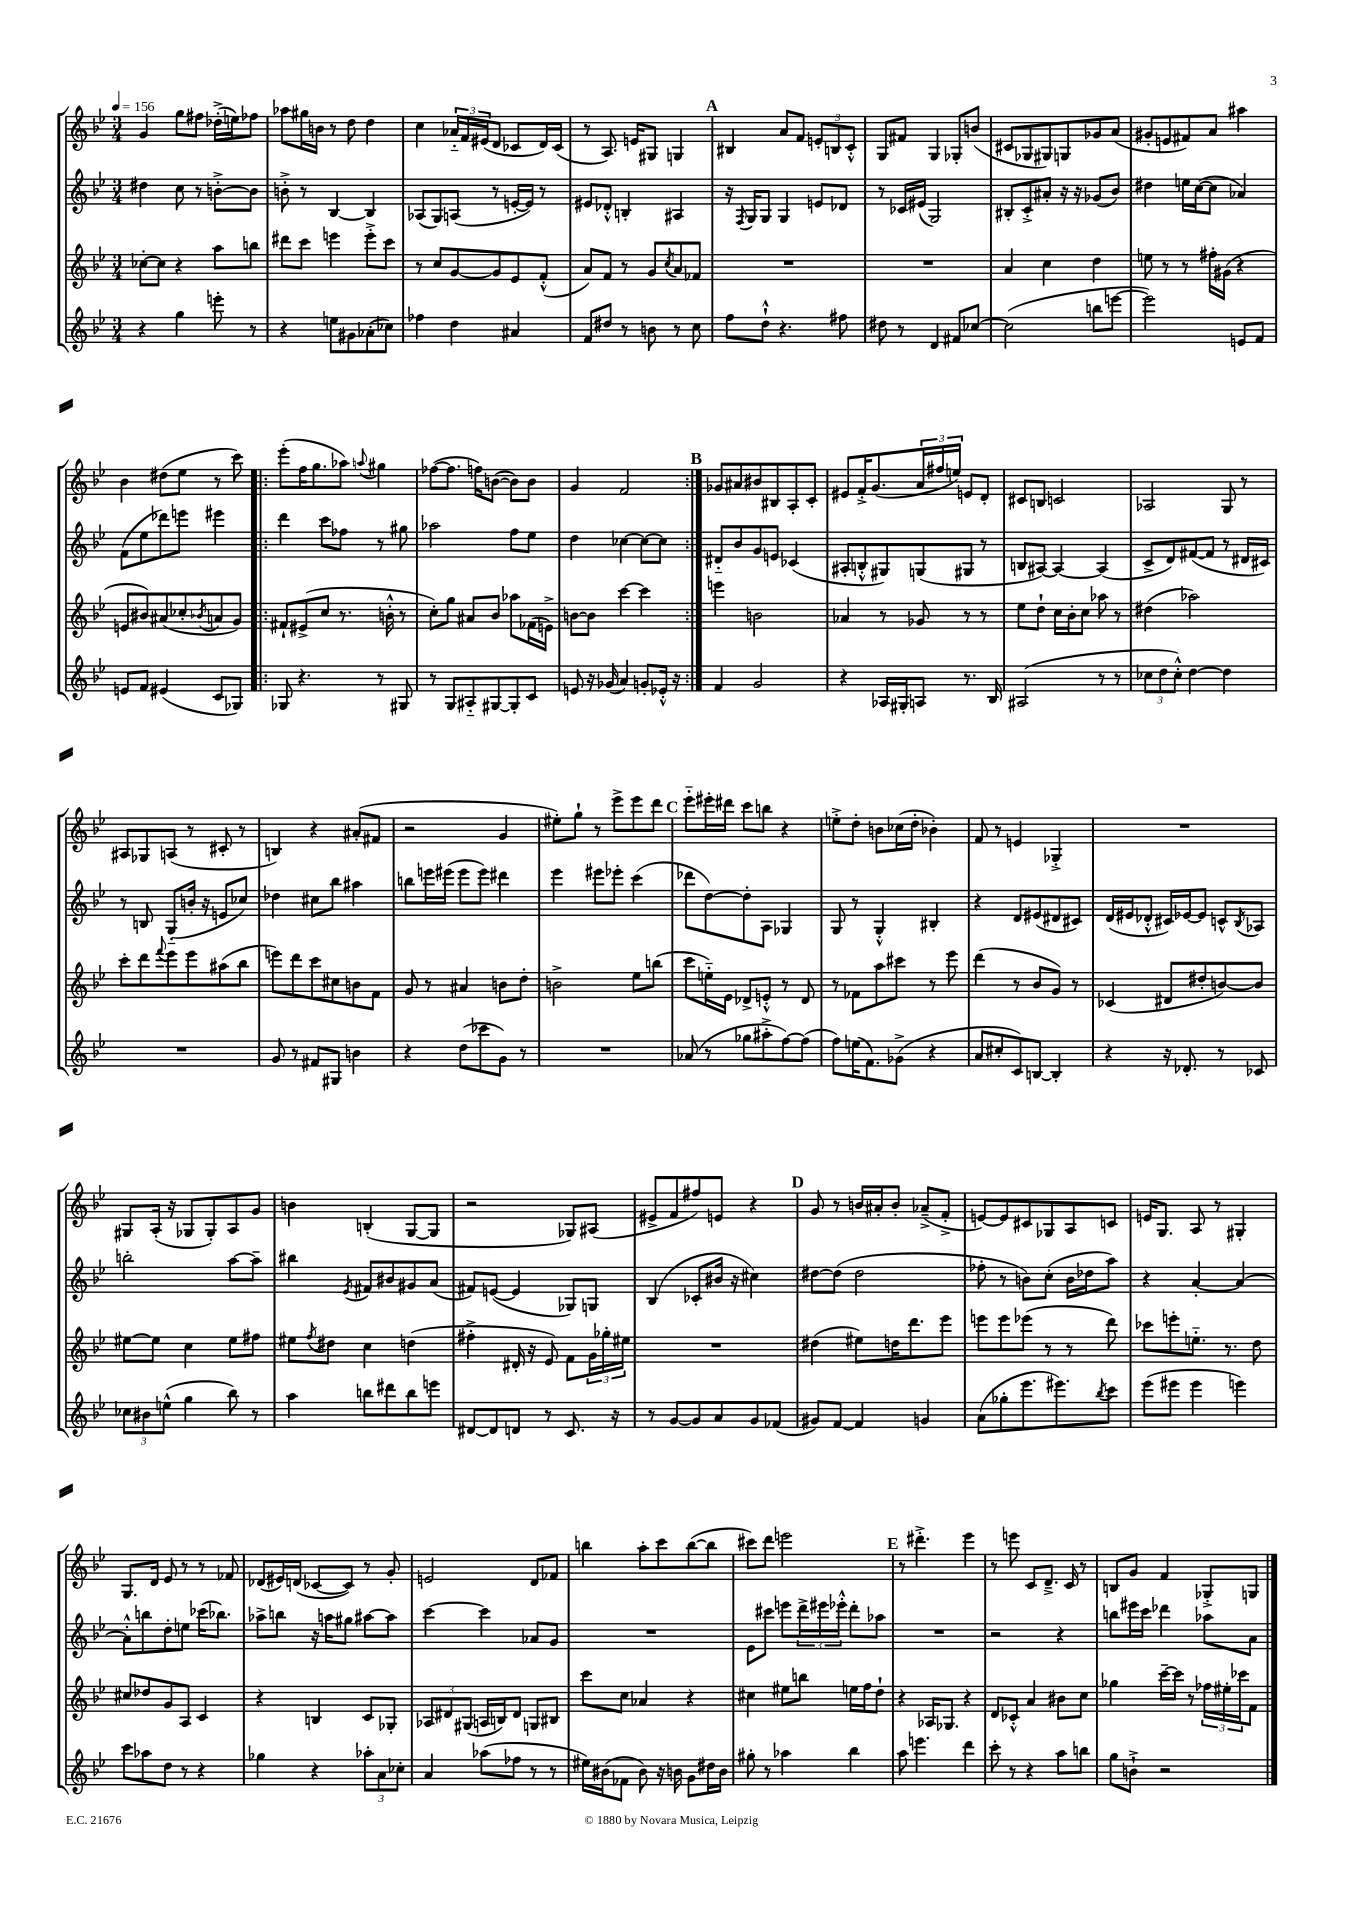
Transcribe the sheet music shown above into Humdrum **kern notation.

**kern	**kern	**kern	**kern
*staff4	*staff3	*staff2	*staff1
*clefG2	*clefG2	*clefG2	*clefG2
*k[b-e-]	*k[b-e-]	*k[b-e-]	*k[b-e-]
*M3/4	*M3/4	*M3/4	*M3/4
*MM156	*MM156	*MM156	*MM156
4r	[8cc-'	4dd#	4g
.	8cc-]	.	.
4gg	4r	8cc	8gg
.	.	8r	8ff#
8eee'	8aa	[8b'^	(16dd-'^
.	.	.	16ee)
8r	8bb	8b]	8ff-
=	=	=	=
4r	8ddd#	8b'^	8aa-
.	8ccc	8r	16gg#
.	.	.	16b
8ee	4eee	[4B-	8r
8g#	.	.	8dd
(8a-'	8eee'^	4B-]	4dd
8cc-)	8ccc	.	.
=	=	=	=
4ff-	8r	(8A-	4cc
.	8cc	8G)	.
4dd	[8g	(8A	24a-'~
.	.	.	24f
.	.	.	(24e#
.	8g]	8r	8d
4a#	8e-	[16e'	8c-
.	.	16e])	.
.	(8f'^^	8r	16d)
.	.	.	(16c-
=	=	=	=
8f	8a)	8e#	8r
8dd#	8f	8d-'^^	8.A)
8r	8r	4B'	.
.	.	.	16e
8b	8g	.	8G#
.	8qcc	.	.
8r	8a	4A#	4G
8cc	8f-	.	.
=	=	=	=
8ff	2.r	16r	4B#
.	.	8qF	.
.	.	16G	.
8dd`^^	.	8G	.
4.r	.	4G	8a
.	.	.	8f
.	.	8e	12e'
.	.	.	12B
8ff#	.	8d-	.
.	.	.	12c'^^
=	=	=	=
8dd#	2.r	8r	8G
8r	.	16c-	8f#
.	.	(16e#	.
4d	.	2G)	4G
8f#	.	.	8G-'
[8cc-	.	.	(8b
=	=	=	=
(2cc-]	4a	8B#'	8c#
.	.	8c'^	8G-
.	4cc	8a#'	8G#)
.	.	16r	8G
.	.	16r	.
8bb	4dd	(8g-	8g-
[8eee	.	8b-)	(8a
=	=	=	=
2eee])	8ee	4dd#	8g#'
.	8r	.	8e
.	8r	16ee	8f#)
.	.	([16cc	.
.	16ff#'	8cc]	8a
.	(16g#	.	.
8e	4r	4a-)	4aa#
8f	.	.	.
=	=	=	=
8e	8e	(8f	4b-
8f	8b#)	8ee-	.
(4e#	(8a#	8ddd-)	(8dd#
.	8cc-'	8eee	8ee-
.	8qb-	.	.
8c	8a	4eee#	8r
8G-)	8g)	.	8ccc)
=!|:	=!|:	=!|:	=!|:
8G-	8f#`	4ddd	(8eee-'
4.r	(8e#^	.	16ff
.	.	.	8.gg
.	8cc	8ccc	.
.	8.r	8ff-	8aa-)
.	.	.	8qqaa
8r	.	8r	4gg#
.	16b'^^	.	.
8G#	8r	8gg#	.
=	=	=	=
8r	8cc')	2aa-	([8ff-
8G	8gg	.	8.ff-]
8A#'~	8a#	.	.
.	.	.	16ff)
[8G#	8b-	.	([8b
8G#']	8aa-	8ff	8b])
8c	(16f-	8ee-	8b
.	16e^)	.	.
=	=	=	=
8e	[8b	4dd	4g
16r	8b]	.	.
(16g-	.	.	.
4a)	[4ccc	[4cc-	2f
8g'	4ccc]	8cc-_	.
16e-'^^	.	8cc-]	.
16r	.	.	.
=:|!	=:|!	=:|!	=:|!
4f	4eee	8d#'~	8g-
.	.	8b-	8a#
2g	2b	8g	8b#
.	.	8e	8B#
.	.	(4c-	8A'
.	.	.	8c'
=	=	=	=
4r	4a-	8A#'	8e#
.	.	8B'^^	16f'^
.	.	.	(8.g
16A-	8r	8G#)	.
16G#'	.	.	.
8A	8g-	(8G	24a
.	.	.	24ff#
.	.	.	24ee)
8.r	8r	8G#	8e
.	8r	8r	8d'
16B-	.	.	.
=	=	=	=
(2A#	8ee-	8B	8c#
.	8dd`	[8A#)	8B
.	16cc	4A#_	2c
.	16b-'	.	.
.	8cc	.	.
8r	8aa-	(4A#]	.
8r	8r	.	.
=	=	=	=
12cc-	(4dd#	8c^	2A-
12dd	.	.	.
.	.	8d)	.
12cc-'^^)	.	.	.
[4dd	2aa-)	([8f#	.
.	.	8f#]	.
4dd]	.	8r	8G
.	.	16d#	8r
.	.	16c#)	.
=	=	=	=
2.r	8ccc'	8r	8A#
.	8ddd	8B	8G-
.	8qqfff	.	.
.	8eee-	(8G'~	(8A
.	8eee-	16b'	8r
.	.	16r	.
.	(8aa#	8e	8c#'
.	8bb-	8cc-)	8r
=	=	=	=
8g	8eee)	4dd-	4B)
8r	8ddd	.	.
8f#	8ccc	8cc#	4r
8G#	8cc#	8bb-	.
4b	8b	4aa#	(8a#'
.	8f	.	8f#
=	=	=	=
4r	8g	8bb	2r
.	8r	16eee	.
.	.	(16eee#	.
(8dd	4a#	8eee#	.
8ccc-	.	8eee#)	.
8g)	8b	4ddd#	4g
8r	8dd'	.	.
=	=	=	=
2.r	2b^	4eee-	8ee#')
.	.	.	8gg`
.	.	8eee#	8r
.	.	8eee-'	8eee-^
.	8ee-	(4ccc	8eee-
.	(8bb	.	8ddd
=	=	=	=
(8a-	8ccc	8ddd-	8eee-'~
8r	16ee'~)	[8dd)	16eee#'
.	16e-	.	16ddd#
8gg-	8d-^	8dd']	8ccc
8aa#'^	8e'^^	8A	8bb
[8ff)	8r	4G-	4r
(8ff]	8d-	.	.
=	=	=	=
8ff)	8r	8G	8ee'^
(16ee	8f-	8r	8dd'
8.f)	.	.	.
.	8aa	4G'^^	8b
(8g-^	8ccc#	.	(16cc-
.	.	.	16dd'
4r	8r	4B#'	4b-')
.	8eee-	.	.
=	=	=	=
8a	(4ddd	4r	8f
8cc#'	.	.	8r
8c)	8r	8d	4e
[8B	8b-	(8e#	.
4B']	8g)	8d#	4G-'^
.	8r	8c#)	.
=	=	=	=
4r	(4c-	(16d	2.r
.	.	16e#	.
.	.	8d-'^^	.
16r	8d#	16c#)	.
8.d-'	.	[16e-	.
.	8dd#'	8e-]	.
8r	[8b)	8c^^	.
.	.	8qB-	.
8c-	8b]	8A-	.
=	=	=	=
12cc-	[8ee#	2bb'	8G#
12b#	.	.	.
.	8ee#]	.	(16A'
(12ee^^	.	.	.
.	.	.	16r
4gg	4cc	.	8G-
.	.	.	8G-')
8bb-)	8ee#	[8aa	8A
8r	8ff#	8aa~]	8g
=	=	=	=
4aa	8ee#	4bb#	4b
.	8qff	.	.
.	8dd#	.	.
.	.	8qe-	.
8bb	4cc	8f#	(4B'
8ddd#	.	8b#	.
8bb	(4dd	8g#	[8G
8eee	.	(8a	8G]
=	=	=	=
[8d#	4ff#'^	8f#)	2r
8d#]	.	([8e	.
8d	16d#'	4e]	.
.	16r	.	.
8r	8e-)	.	.
8.c	8f	8G-)	8G-)
.	24g	8G	(8A#
.	24gg-'	.	.
16r	.	.	.
.	24ee#	.	.
=	=	=	=
8r	2.r	(4B-	8e#^
[8g	.	.	8f
8g]	.	8c-'	8ff#)
8a	.	16b#	8e
.	.	16r	.
8g	.	4cc#)	4r
(8f-	.	.	.
=	=	=	=
8g#)	(4dd#	[8dd#	8g
[8f	.	(8dd#]	8r
4f]	8ee#)	2dd#	16b
.	.	.	16a#'
.	16dd	.	8b'
.	8.ddd	.	.
4g	.	.	(8a-~^
.	8eee-	.	8f'^
=	=	=	=
(8a	8eee	8ff-'	[8e)
8gg-'	8eee	8r	8e]
8.eee-	(8eee-	8b)	8c#
.	8r	(8cc'	8G-
8.eee#)	.	.	.
.	8r	16b	8A
.	.	16dd-	.
8qbb-	.	.	.
8ccc	8ddd)	8aa)	8c
=	=	=	=
(8eee-	8ccc-	4r	16e
.	.	.	8.G
8eee#	8eee'	.	.
4eee#	8.ee'~	[4a'	8A
.	.	.	8r
.	8.r	.	.
4eee)	.	4a_	4G#'
.	8dd	.	.
=	=	=	=
8ccc	8cc#	8a'^^]	8.G
8aa-	8dd-	8bb	.
.	.	.	16d
8dd	8g	8dd'	8e-
8r	8A	8ee	8r
4r	4c	(16ccc-	8r
.	.	8.bb-)	.
.	.	.	8f-
=	=	=	=
4gg-	4r	8aa-^	(8d-
.	.	8bb	16e#)
.	.	.	(16d
4r	4B	16r	[8c-
.	.	16aa	.
.	.	8gg#	8c-])
12aa-'	8c	[8aa#	8r
12a	.	.	.
.	8G-'	8aa#]	8g'
12cc-'	.	.	.
=	=	=	=
4a	12A-	[4ccc	2e
.	12d#	.	.
.	(12G#	.	.
(8aa-	16A	4ccc]	.
.	16B)	.	.
8ff-	8d#	.	.
8r	8G	8a-	8d
8r	8B#	8g	8f-
=	=	=	=
16ee#)	8ccc	2.r	4bb
(16b#	.	.	.
8f-	8cc	.	.
8b#)	4a-	.	8aa'
16r	.	.	8ccc
16b	.	.	.
8g	4r	.	([8bb
16dd#	.	.	8bb]
16b	.	.	.
=	=	=	=
8gg#'	4cc#	8e-	8ccc#)
8r	.	8ccc#	8ddd
4aa-	8ee#	8eee	2eee
.	8bb	24ddd^	.
.	.	24eee#	.
.	.	24eee-'^^	.
4bb-	16ee	8ddd'	.
.	16ff	.	.
.	8dd`	8aa-	.
=	=	=	=
8aa	4r	2.r	8r
4.eee	.	.	4.ddd#'^
.	16A-	.	.
.	8.G-	.	.
4ddd	4r	.	4eee-
=	=	=	=
8ccc'	8d	2r	8r
8r	8c-'^^	.	8eee
4r	4a	.	8c
.	.	.	8.d~^
8aa	8b#	4r	.
.	.	.	16c
8bb	8cc	.	8r
=	=	=	=
8gg	4gg-	8bb	8B
8b`^	.	16eee#	8g
.	.	16ccc	.
2r	[16ccc~	4ddd-	4f
.	16ccc]	.	.
.	8r	.	.
.	24ff-	8aa-	8G-'^
.	24ee#'	.	.
.	24ccc-	.	.
.	8f	8a	8G
==	==	==	==
*-	*-	*-	*-
